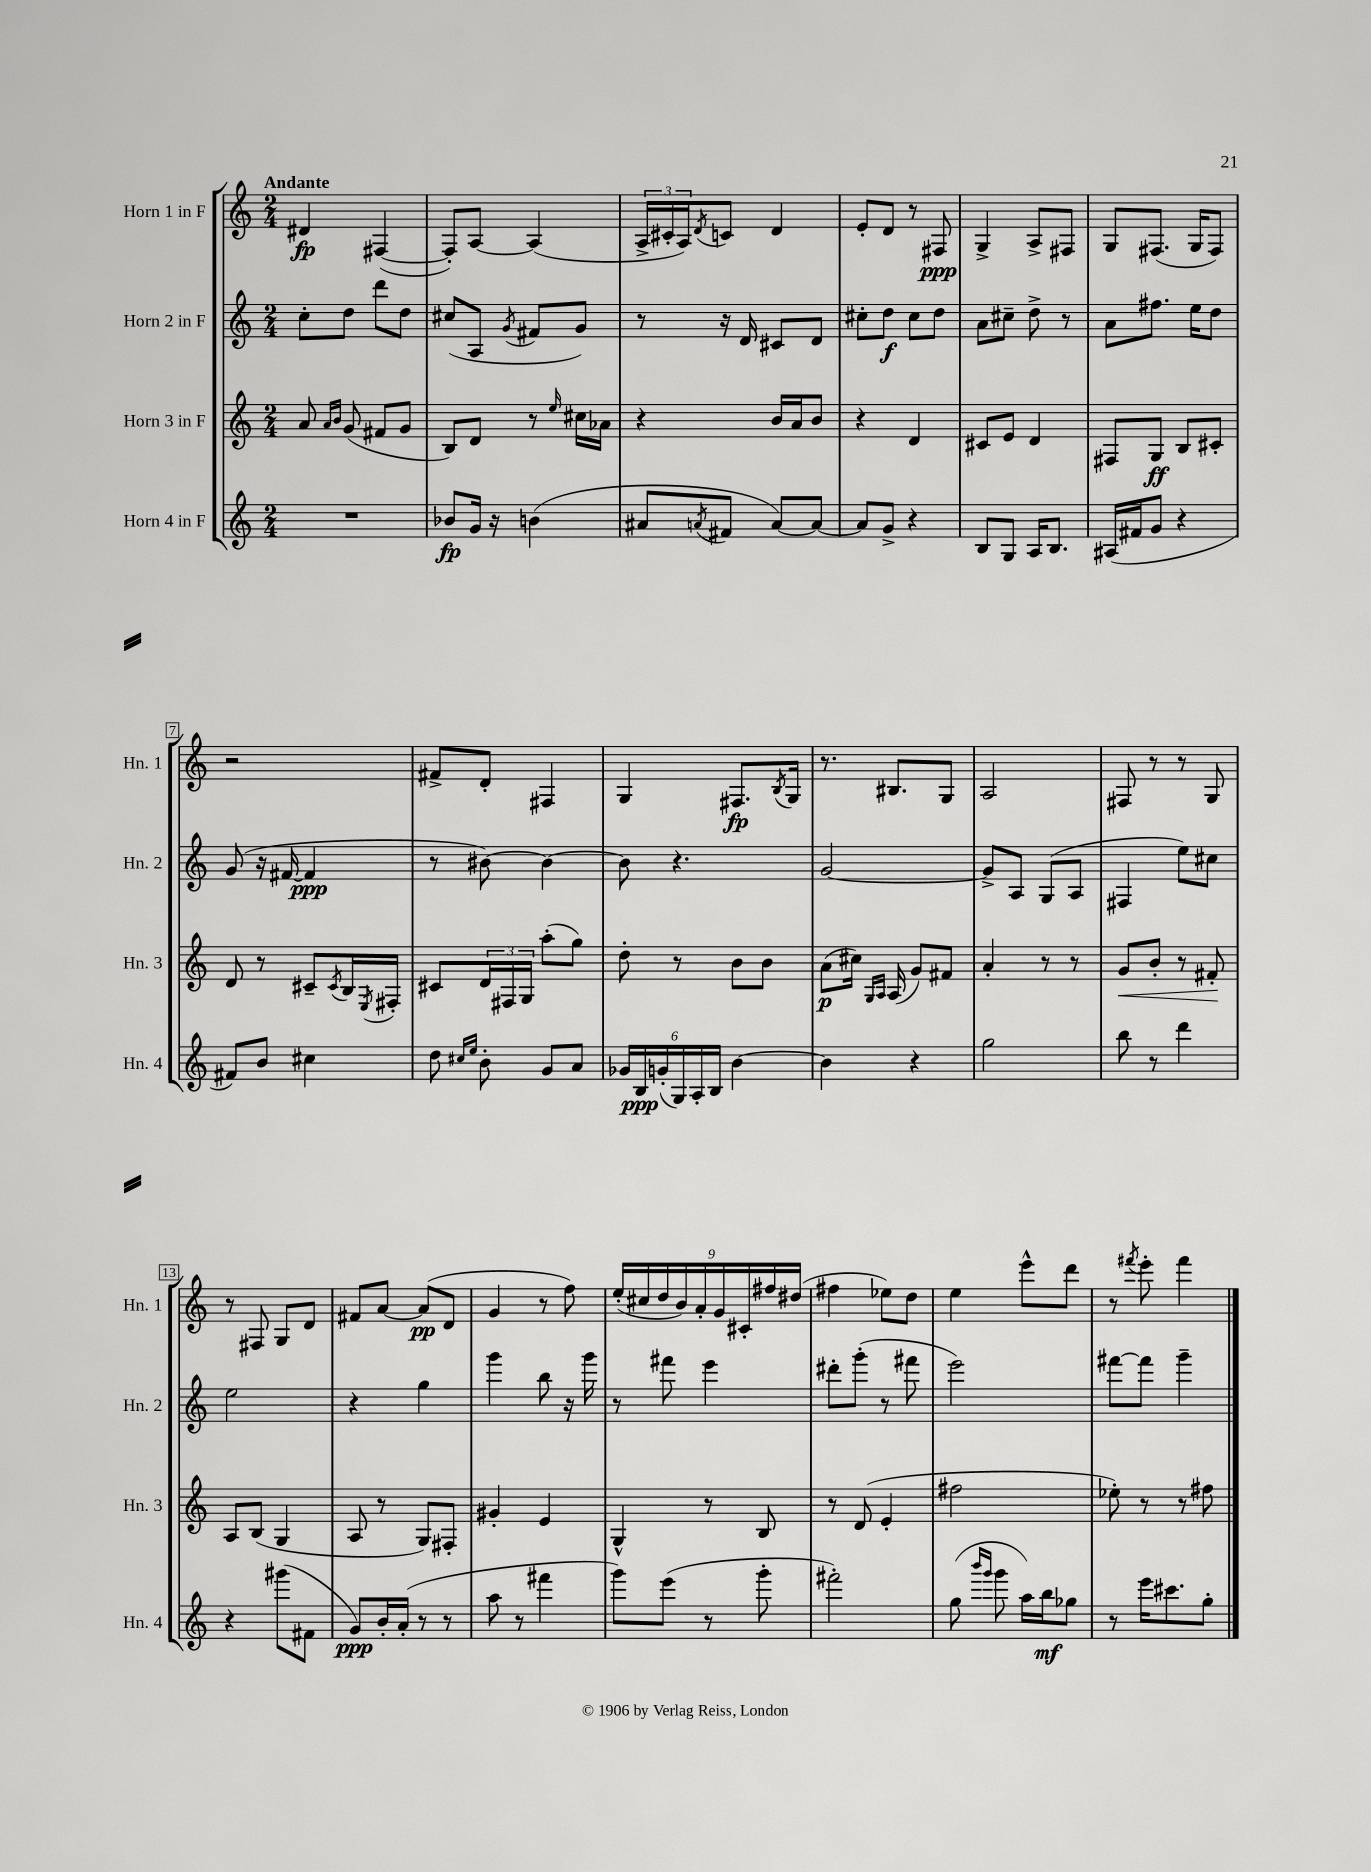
<<
\new StaffGroup <<
\new Staff = "s0" \with { instrumentName = "Horn 1 in F" shortInstrumentName = "Hn. 1" } {
    \clef treble \key c \major \numericTimeSignature \time 2/4 \tempo "Andante"
    dis'4\fp fis4~( |
    fis8-.) a8~ a4( |
    \tuplet 3/2 { a16-> cis'16-. a16) } \acciaccatura { d'8 } c'8 d'4 |
    e'8-. d'8 r8 fis8\ppp |
    g4-> a8-> fis8 |
    g8 fis8.( g16 fis8) |
    r2 |
    fis'8-> d'8-. fis4 |
    g4 fis8.\fp \acciaccatura { b8 } g16 |
    r8. bis8. g8 |
    a2 |
    fis8 r8 r8 g8 |
    r8 fis8 g8 d'8 |
    fis'8 a'8~ a'8\pp( d'8 |
    g'4 r8 f''8) |
    \tuplet 9/8 { e''16-.( cis''16 d''16 b'16) a'16-. g'16 cis'16-. fis''16 dis''16( } |
    fis''4 ees''8) d''8 |
    e''4 e'''8-^ d'''8 |
    r8 \acciaccatura { fis'''8 } e'''8-. fis'''4 \bar "|." |
}
\new Staff = "s1" \with { instrumentName = "Horn 2 in F" shortInstrumentName = "Hn. 2" } {
    \clef treble \key c \major \numericTimeSignature \time 2/4
    c''8-. d''8 d'''8 d''8 |
    cis''8( a8 \acciaccatura { g'8 } fis'8 g'8) |
    r8 r16 d'16 cis'8 d'8 |
    cis''8-. d''8\f cis''8 d''8 |
    a'8 cis''8-- d''8-> r8 |
    a'8 fis''8. e''16 d''8 |
    g'8( r16 fis'16~ fis'4\ppp |
    r8 bis'8~) bis'4~ |
    bis'8 r4. |
    g'2~ |
    g'8-> a8 g8( a8 |
    fis4 e''8) cis''8 |
    e''2 |
    r4 g''4 |
    g'''4 b''8 r16 g'''16 |
    r8 fis'''8 e'''4 |
    dis'''8-. g'''8-.( r8 fis'''8 |
    e'''2) |
    fis'''8~ fis'''8 g'''4-- \bar "|." |
}
\new Staff = "s2" \with { instrumentName = "Horn 3 in F" shortInstrumentName = "Hn. 3" } {
    \clef treble \key c \major \numericTimeSignature \time 2/4
    a'8 \grace { a'16 b'16 } g'8( fis'8 g'8 |
    b8) d'8 r8 \grace { e''16 } cis''16 aes'16 |
    r4 b'16 a'16 b'8 |
    r4 d'4 |
    cis'8 e'8 d'4 |
    fis8 g8\ff b8 cis'8-. |
    d'8 r8 cis'8-- \acciaccatura { cis'8 } b16 \acciaccatura { e8 } fis16-. |
    cis'8 \tuplet 3/2 { d'16 fis16 g16 } a''8-.( g''8) |
    d''8-. r8 b'8 b'8 |
    a'8\p( cis''16) \grace { g16 a16 } a16( g'8) fis'8 |
    a'4-. r8 r8 |
    g'8\< b'8-. r8 fis'8-.\! |
    a8 b8( g4 |
    a8 r8 g8) fis8-. |
    gis'4-. e'4 |
    g4-^ r8 b8 |
    r8 d'8( e'4-. |
    fis''2 |
    ees''8-.) r8 r8 fis''8 \bar "|." |
}
\new Staff = "s3" \with { instrumentName = "Horn 4 in F" shortInstrumentName = "Hn. 4" } {
    \clef treble \key c \major \numericTimeSignature \time 2/4
    R2 |
    bes'8\fp g'16 r16 b'4( |
    ais'8 \acciaccatura { a'8 } fis'8 a'8~) a'8~ |
    a'8 g'8-> r4 |
    b8 g8 a16 b8. |
    ais16( fis'16 g'8 r4 |
    fis'8) b'8 cis''4 |
    d''8 \grace { cis''16 e''16 } b'8-. g'8 a'8 |
    \tuplet 6/4 { ges'16 b16\ppp g'16-.( g16) a16-. b16 } b'4~ |
    b'4 r4 |
    g''2 |
    b''8 r8 d'''4 |
    r4 gis'''8( fis'8 |
    g'8\ppp) b'16-. a'16-.( r8 r8 |
    a''8 r8 fis'''4 |
    g'''8) e'''8( r8 g'''8-. |
    fis'''2-.) |
    g''8( \grace { b'''16 g'''16 } g'''8 a''16) b''16\mf ges''8 |
    r8 e'''16 cis'''8. g''8-. \bar "|." |
}
>>
>>
\layout { \context { \Score \override BarNumber.stencil = #(make-stencil-boxer 0.1 0.3 ly:text-interface::print) } }
